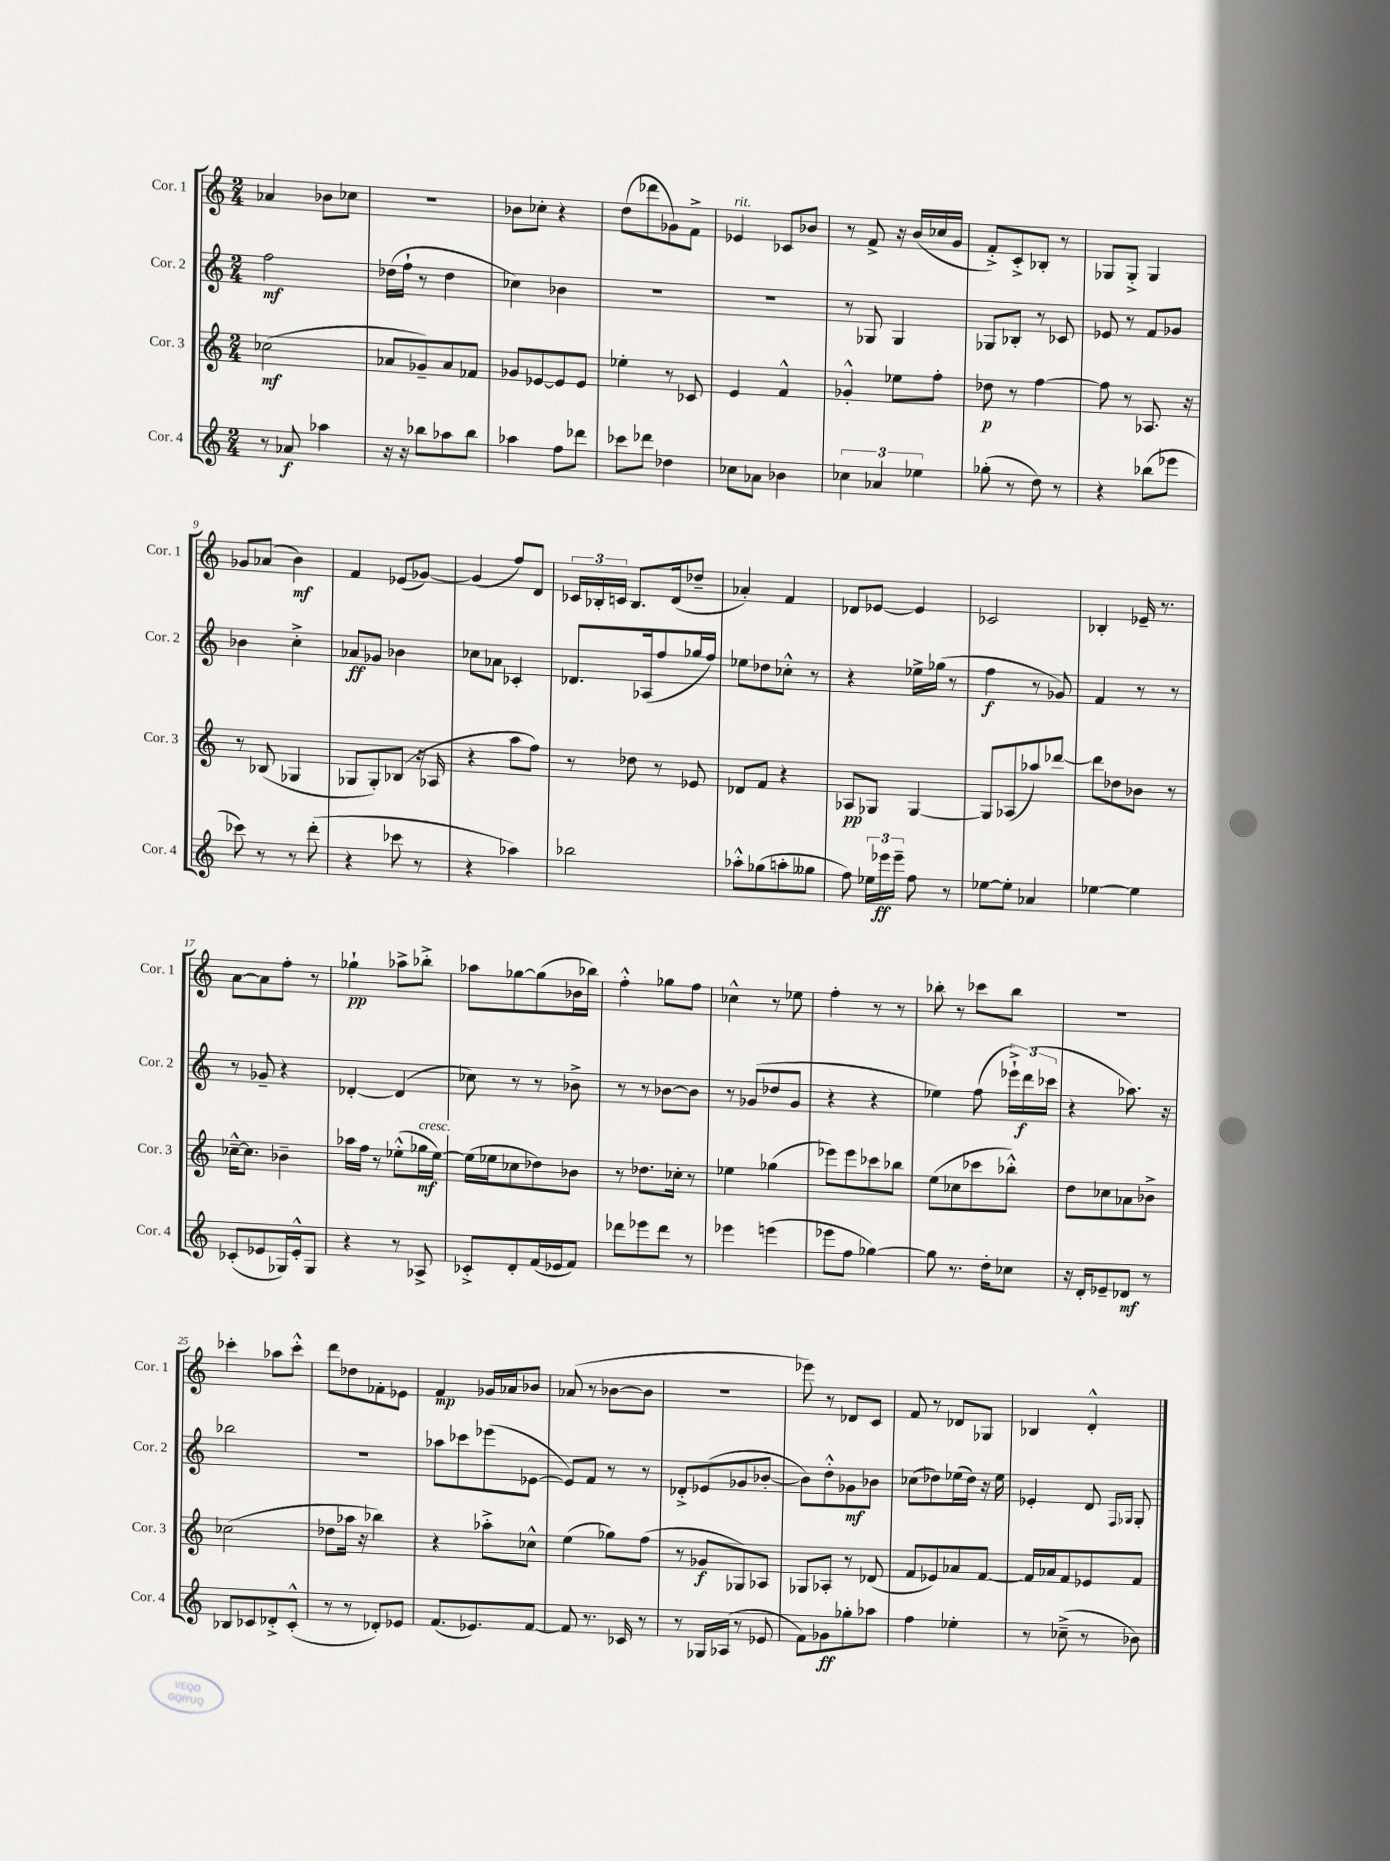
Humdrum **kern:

**kern	**dynam	**kern	**dynam	**kern	**dynam	**kern	**dynam
*part4	*part4	*part3	*part3	*part2	*part2	*part1	*part1
*staff4	*staff4	*staff3	*staff3	*staff2	*staff2	*staff1	*staff1
*I"Cor. 4	*	*I"Cor. 3	*	*I"Cor. 2	*	*I"Cor. 1	*
*I'Cor. 4	*	*I'Cor. 3	*	*I'Cor. 2	*	*I'Cor. 1	*
*clefG2	*	*clefG2	*	*clefG2	*	*clefG2	*
*k[]	*	*k[]	*	*k[]	*	*k[]	*
*M2/4	*	*M2/4	*	*M2/4	*	*M2/4	*
=1	=1	=1	=1	=1	=1	=1	=1
8r	.	(2cc-X\	mf	2ff\	mf	4a-X/	.
8a-X/	f	.	.	.	.	.	.
4aa-X\	.	.	.	.	.	8b-X\L	.
.	.	.	.	.	.	8cc-X\J	.
=2	=2	=2	=2	=2	=2	=2	=2
16r	.	8a-X/L	.	(16dd-X\LL	.	2r	.
16r	.	.	.	16ff`\JJ	.	.	.
8bb-X\L	.	8g-X~/)	.	8r	.	.	.
8aa-X\	.	8a-/	.	4dd-\	.	.	.
8bb-\J	.	8f-X/J	.	.	.	.	.
=3	=3	=3	=3	=3	=3	=3	=3
4aa-X\	.	8g-X/L	.	4cc-X\)	.	8b-X\L	.
.	.	[8e-X/	.	.	.	8cc-X'\J	.
8ff\L	.	8e-/]	.	4b-X\	.	4r	.
8ddd-X\J	.	8e-/J	.	.	.	.	.
=4	=4	=4	=4	=4	=4	=4	=4
8ccc-X\L	.	4ee-X'\	.	2r	.	(8dd\L	.
8ddd-X\J	.	.	.	.	.	8ddd-X\	.
4dd-X\	.	8r	.	.	.	8g-X\)	.
.	.	8c-X/	.	.	.	8f^\J	.
=5	=5	=5	=5	=5	=5	=5	=5
!	!	!	!	!	!	!LO:TX:a:i:t=rit.	!
8cc-X\L	.	4e/	.	2r	.	4e-X/	.
8a-X\J	.	.	.	.	.	.	.
4b-X\	.	4f^^/	.	.	.	8c-X/L	.
.	.	.	.	.	.	8b-X/J	.
=6	=6	=6	=6	=6	=6	=6	=6
6cc-X\	.	4g-X'^^/	.	8r	.	8r	.
.	.	.	.	8G-X/	.	8f^/	.
6a-X/	.	.	.	.	.	.	.
.	.	8ee-X\L	.	4G-/	.	16r	.
.	.	.	.	.	.	(16b/LL	.
6ee-X\	.	.	.	.	.	.	.
.	.	8ff'\J	.	.	.	16cc-X/	.
.	.	.	.	.	.	16g/JJ	.
=7	=7	=7	=7	=7	=7	=7	=7
(8gg-X'\	.	8dd-X\	p	8G-X/L	.	8f'^/L)	.
8r	.	8r	.	8B-X'/J	.	8c'^/	.
8dd\)	.	[4ff\	.	8r	.	8B-X'/J	.
8r	.	.	.	8c-X/	.	8r	.
=8	=8	=8	=8	=8	=8	=8	=8
4r	.	8ff\]	.	8e-X/	.	8G-X/L	.
.	.	8r	.	8r	.	8G-'^/J	.
(8bb-X\L	.	8.A-X/	.	8f/L	.	4G-/	.
8eee-X\J	.	.	.	8g-X/J	.	.	.
.	.	16r	.	.	.	.	.
!!LO:LB:g=z
=9	=9	=9	=9	=9	=9	=9	=9
8ccc-X\)	.	8r	.	4b-X\	.	8g-X/L	.
8r	.	(8B-X/	.	.	.	(8a-X/J	.
8r	.	4G-X/	.	4cc'^\	.	4b\)	mf
(8ddd'\	.	.	.	.	.	.	.
=10	=10	=10	=10	=10	=10	=10	=10
4r	.	8G-X/L	.	8a-X/L	ff	4f/	.
.	.	8G-'/)	.	8g-X/J	.	.	.
8ccc-X\	.	(8B-X/J	.	4b-X\	.	(8e-X/L	.
8r	.	16r	.	.	.	[8g-X/J)	.
.	.	16A-X/	.	.	.	.	.
=11	=11	=11	=11	=11	=11	=11	=11
4r	.	4r	.	8cc-X\L	.	(4g-/]	.
.	.	.	.	8a-X\J	.	.	.
4aa-X\)	.	8aa\L	.	4c-X'/	.	8ff/L)	.
.	.	8ff\J)	.	.	.	8d/J	.
=12	=12	=12	=12	=12	=12	=12	=12
2bb-X\	.	8r	.	8.d-X/L	.	24c-X/LL	.
.	.	.	.	.	.	24B-X'/	.
.	.	.	.	.	.	24cn/JJ	.
.	.	8dd-X\	.	.	.	8.B-/L	.
.	.	.	.	(16A-X/k	.	.	.
.	.	8r	.	8ff/	.	.	.
.	.	.	.	.	.	(16d/k	.
.	.	8e-X/	.	16gg-X/L	.	8dd-X~/J	.
.	.	.	.	16ff/JJ)	.	.	.
=13	=13	=13	=13	=13	=13	=13	=13
8aa-X'^^\L	.	8d-X/L	.	8ee-X\L	.	4a-X'/)	.
(8gg-X\	.	8f/J	.	8dd-X\	.	.	.
8aan'\	.	4r	.	8cc-X'^^\J	.	4f/	.
8gg--X\J	.	.	.	8r	.	.	.
=14	=14	=14	=14	=14	=14	=14	=14
8ff\)	.	8A-X/L	pp	4r	.	8d-X/L	.
24ee-X\LL	.	8G-X/J	.	.	.	[8e-X/J	.
24eee-X\	ff	.	.	.	.	.	.
24eee-~\JJ	.	.	.	.	.	.	.
8ff\	.	[4G-/	.	16ee-X^\LL	.	4e-/]	.
.	.	.	.	(16gg-X\JJ	.	.	.
8r	.	.	.	8r	.	.	.
=15	=15	=15	=15	=15	=15	=15	=15
[8ee-X\L	.	8G-/L]	.	4ff\	f	2c-X/	.
8ee-'\J]	.	(8A-X/	.	.	.	.	.
4a-X/	.	8aa-X/)	.	8r	.	.	.
.	.	[8ddd-X/J	.	8g-X/)	.	.	.
=16	=16	=16	=16	=16	=16	=16	=16
[4ee-X\	.	8ddd-\L]	.	4f/	.	4B-X'/	.
.	.	8dd-X\	.	.	.	.	.
4ee-\]	.	8b-X\J	.	8r	.	16e-X~/	.
.	.	.	.	.	.	8.r	.
.	.	8r	.	8r	.	.	.
!!LO:LB:g=z
=17	=17	=17	=17	=17	=17	=17	=17
(8c-X'/L	.	[16cc-X~^^\KL	.	8r	.	[8a\L	.
.	.	8.cc-\J]	.	.	.	.	.
8e-X/	.	.	.	8g-X~/	.	8a\]	.
16G-X/L)	.	4b-X~\	.	4r	.	8ff'\J	.
16e-'^^/J	.	.	.	.	.	.	.
8G-/J	.	.	.	.	.	8r	.
=18	=18	=18	=18	=18	=18	=18	=18
4r	.	16aa-X\LL	.	[4d-X'/	.	4gg-X`\	pp
.	.	16ff\JJ	.	.	.	.	.
.	.	8r	.	.	.	.	.
8r	.	(8ee-X'^^\L	.	(4d-/]	.	8aa-X^\L	.
!	!	!LO:TX:a:i:t=cresc.	!	!	!	!	!
8A-X^/	.	16gg-X\L	mf	.	.	8bb-X'^\J	.
.	.	[16ee-\JJ)	.	.	.	.	.
=19	=19	=19	=19	=19	=19	=19	=19
8c-X'^/L	.	(16ee-\LL]	.	8cc-X\)	.	8aa-X\L	.
.	.	16ee-X\J	.	.	.	.	.
8d'/	.	8cc-X\	.	8r	.	[8gg-X\	.
(16f/L	.	8dd-X\)	.	8r	.	(8gg-\]	.
16e-X/J	.	.	.	.	.	.	.
8f/J)	.	8b-X\J	.	8b-X^\	.	16b-X\L	.
.	.	.	.	.	.	16bb-X\JJ)	.
=20	=20	=20	=20	=20	=20	=20	=20
8ddd-X\L	.	8r	.	8r	.	4ff'^^\	.
8eee-X\	.	8.dd-X\L	.	8r	.	.	.
8ddd-\J	.	.	.	[8b-X\L	.	8gg-X\L	.
.	.	16cc-X'\Jk	.	.	.	.	.
8r	.	8r	.	8b-\J]	.	8ff\J	.
=21	=21	=21	=21	=21	=21	=21	=21
4eee-X\	.	4ee-X\	.	8r	.	4cc-X^^\	.
.	.	.	.	(8g-X/L	.	.	.
(4eeen\	.	(4gg-X\	.	8dd-X/	.	8r	.
.	.	.	.	8g-/J	.	8ee-X\	.
=22	=22	=22	=22	=22	=22	=22	=22
8eee-X\L	.	8eee-X\L)	.	4r	.	4ff'\	.
8ff\J	.	8eee-\	.	.	.	.	.
[4gg-X\)	.	8ccc-X\	.	4r	.	8r	.
.	.	8bb-X\J	.	.	.	8r	.
=23	=23	=23	=23	=23	=23	=23	=23
8gg-\]	.	(8ee\L	.	4ee-X\)	.	8bb-X'\	.
8.r	.	8cc-X\	.	.	.	8r	.
.	.	8ccc-X\	.	(8ff\	.	8ccc-X\L	.
16dd'\KL	.	.	.	.	.	.	.
8cc-X\J	.	8bb-X'^^\J)	.	24eee-X`^\LL)	.	8bb-\J	.
.	.	.	.	(24ddd\	f	.	.
.	.	.	.	24ccc-X\JJ	.	.	.
=24	=24	=24	=24	=24	=24	=24	=24
16r	.	8dd\L	.	4r	.	2r	.
16d'/KL	.	.	.	.	.	.	.
8e-X~/	.	8cc-X\	.	.	.	.	.
8d-X/J	mf	8a-X\	.	8.aa-X\)	.	.	.
8r	.	8b-X^\J	.	.	.	.	.
.	.	.	.	16r	.	.	.
!!LO:LB:g=z
=25	=25	=25	=25	=25	=25	=25	=25
8B-X/L	.	(2cc-X\	.	2bb-X\	.	4ccc-X'\	.
8c-X/	.	.	.	.	.	.	.
8d-X'^/	.	.	.	.	.	8aa-X\L	.
(8c-'^^/J	.	.	.	.	.	8ccc-'^^\J	.
=26	=26	=26	=26	=26	=26	=26	=26
8r	.	8dd-X\L	.	2r	.	8ddd\L	.
8r	.	16aa-X\Jk	.	.	.	8dd-X\	.
.	.	16r	.	.	.	.	.
8d-X'/L)	.	4bb-X\)	.	.	.	8f-X'\	.
8e-X/J	.	.	.	.	.	8e-X\J	.
=27	=27	=27	=27	=27	=27	=27	=27
(8.f/L	.	4r	.	8aa-X\L	.	4f/	mp
.	.	.	.	8ccc-X\	.	.	.
8.e-X/)	.	.	.	.	.	.	.
.	.	8aa-X'^\L	.	(8eee-X\	.	16g-X/LL	.
.	.	.	.	.	.	16a-X/J	.
[8f/J	.	8cc-X^^\J	.	[8e-X\J	.	8b-X/J	.
=28	=28	=28	=28	=28	=28	=28	=28
8f/]	.	(4ee\	.	8e-/L])	.	(8a-X/	.
8.r	.	.	.	8f/J	.	8r	.
.	.	8gg-X\L)	.	8r	.	[8b-X\L	.
16c-X/	.	.	.	.	.	.	.
8r	.	(8ff\J	.	8r	.	8b-\J]	.
=29	=29	=29	=29	=29	=29	=29	=29
8r	.	8r	.	8d-X'^/L	.	2r	.
16G-X/LL	.	8g-X/L	f	(8e-X/	.	.	.
(16A-X/JJ	.	.	.	.	.	.	.
8r	.	8G-X/)	.	8g-X/	.	.	.
8e-X/	.	8A-X/J	.	[8b-X'/J	.	.	.
=30	=30	=30	=30	=30	=30	=30	=30
8f\L)	.	8G-X/L	.	8b-\L])	.	8eee-X\)	.
8g-X\	ff	8A-X'/J	.	8dd'^^\	.	8r	.
8gg-X'\	.	8r	.	8g-X\	mf	8d-X/L	.
8aa-X\J	.	(8d-X/	.	8b-X\J	.	8c/J	.
=31	=31	=31	=31	=31	=31	=31	=31
4ff\	.	8f/L	.	(8cc-X\L	.	8f/	.
.	.	8e-X/)	.	8dd-X\)	.	8r	.
4ee-X'\	.	8a-X/	.	(16ee-X\L	.	8d-X/L	.
.	.	.	.	16dd-\JJ)	.	.	.
.	.	[8f/J	.	16r	.	8G-X/J	.
.	.	.	.	16ee-\	.	.	.
=32	=32	=32	=32	=32	=32	=32	=32
8r	.	16f/LL]	.	4e-X'/	.	4B-X/	.
.	.	16a-X/J	.	.	.	.	.
(8cc-X~^\	.	8f/	.	.	.	.	.
8r	.	8e-X/	.	8d/	.	4d'^^/	.
.	.	.	.	16qqF/LL	.	.	.
.	.	.	.	16qqG-X/JJ	.	.	.
8b-X\)	.	8f/J	.	8G-'/	.	.	.
==	==	==	==	==	==	==	==
*-	*-	*-	*-	*-	*-	*-	*-
